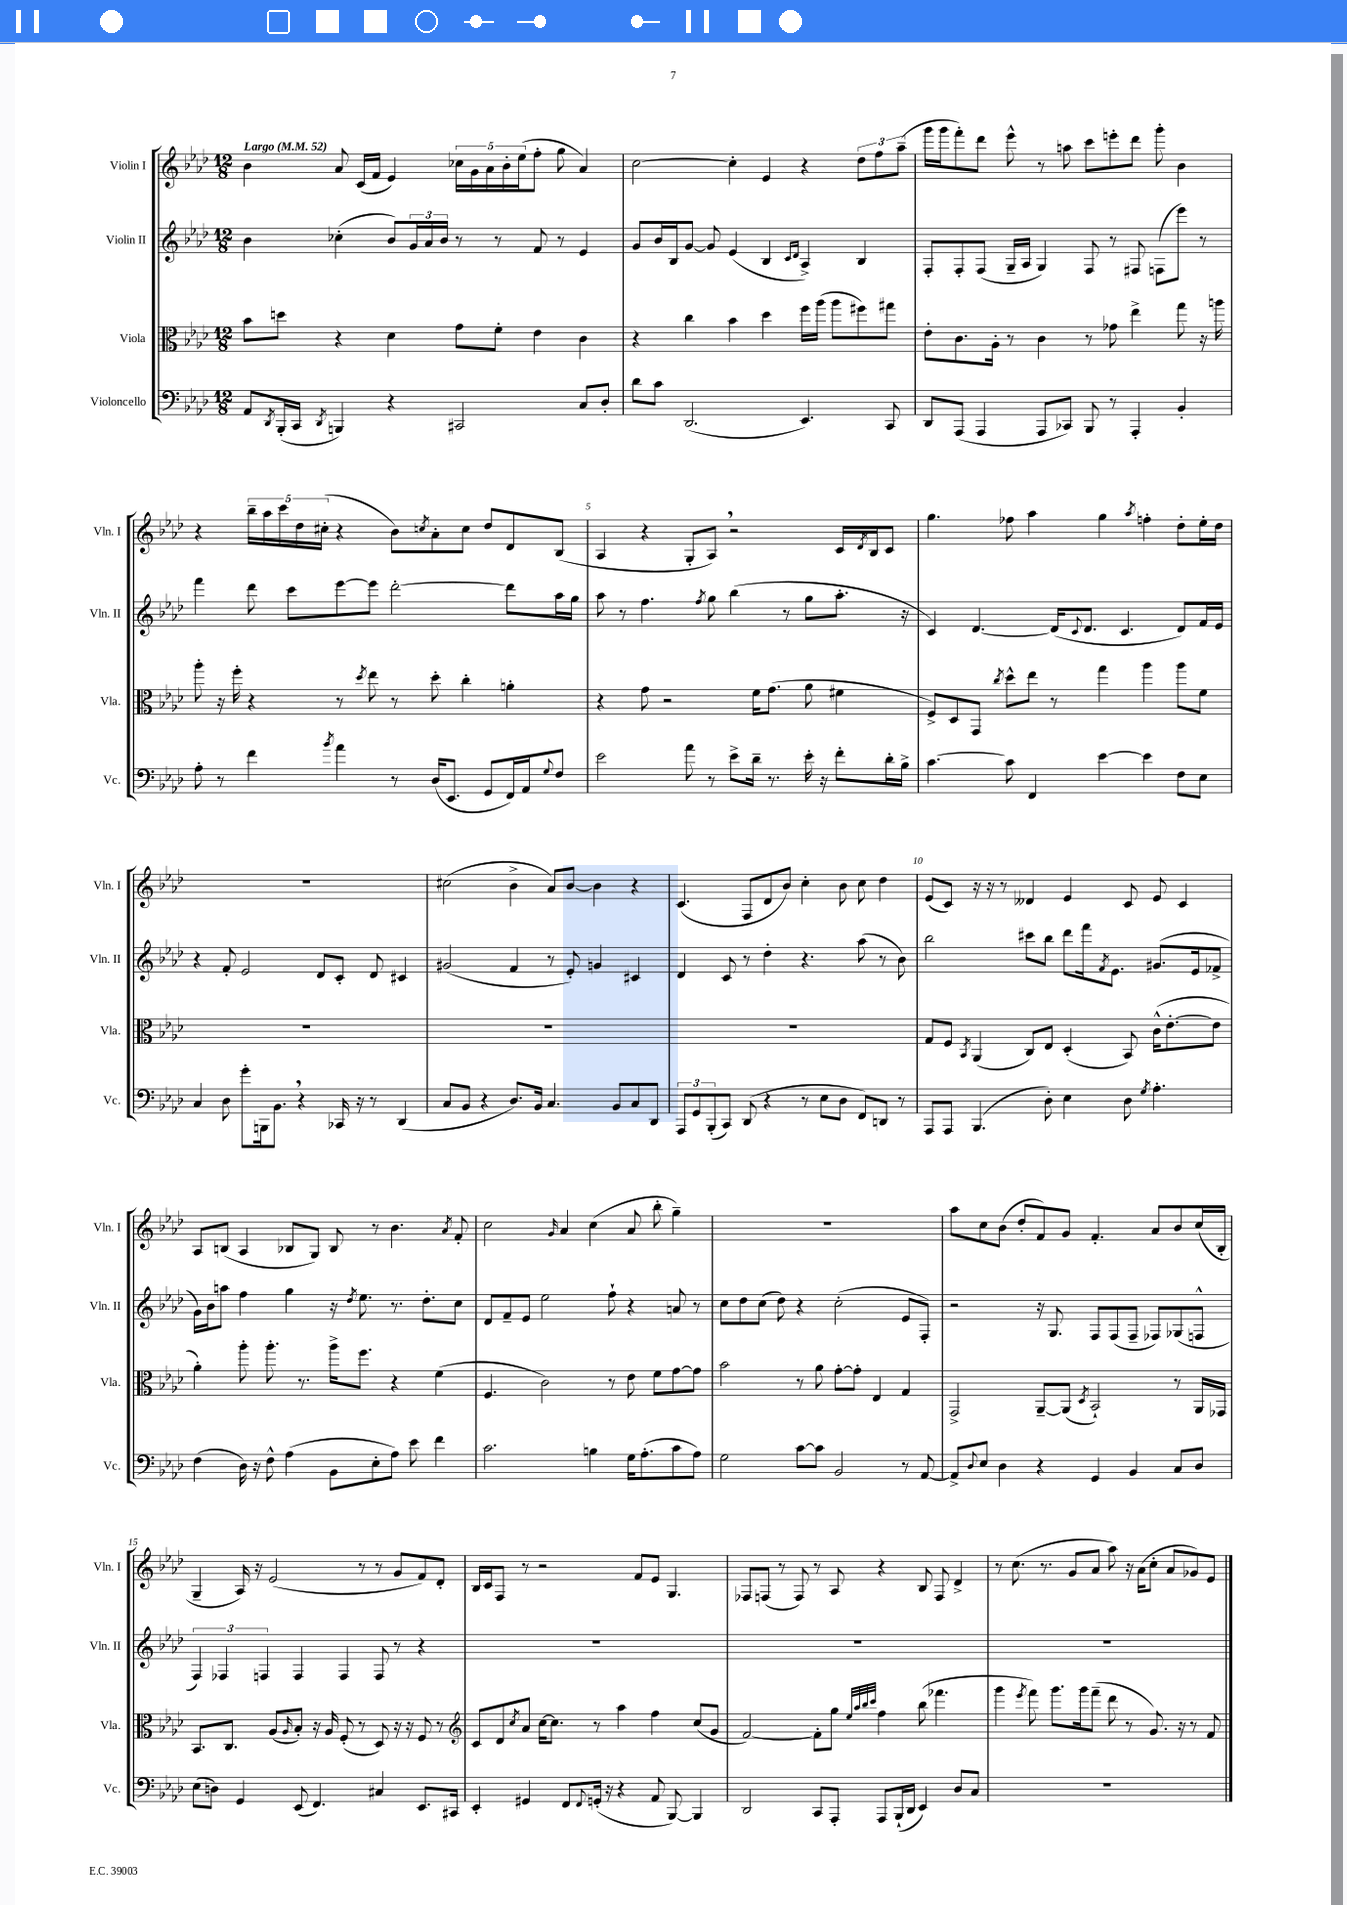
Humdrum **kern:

**kern	**kern	**kern	**kern
*staff4	*staff3	*staff2	*staff1
*clefF4	*clefC3	*clefG2	*clefG2
*k[b-e-a-d-]	*k[b-e-a-d-]	*k[b-e-a-d-]	*k[b-e-a-d-]
*M12/8	*M12/8	*M12/8	*M12/8
*MM52	*MM52	*MM52	*MM52
8AA-/L	8b-\L	4b-\	4b-\
8qDD-/	.	.	.
(16BBB-'/L	8dd\J	.	.
16CC/JJ	.	.	.
8qDD-/	.	.	.
4BBB/)	4r	(4cc-'\	8a-/
.	.	.	(16c/LL
.	.	.	16f/JJ
4r	4d-\	8b-/L)	4e-/)
.	.	24g/L	.
.	.	24a-/	.
.	.	24b-/JJ	.
2CC#/	8g\L	8r	20cc-\LL
.	.	.	20g\
.	.	.	20a-\
.	8f'\J	8r	.
.	.	.	20b-'\
.	.	.	(20ee-\J
.	4e-\	8f/	8ff'\J
.	.	8r	8gg\
8C/L	4c\	4e-/	4a-/)
8D-'/J	.	.	.
=	=	=	=
8d-\L	4r	8g/L	[2cc\
8c\J	.	16b-/L	.
.	.	16B-/J	.
(2.DD-/	4cc\	[8g/J	.
.	.	8g/]	.
.	4b-\	(4e-/	4cc'\]
.	4dd-\	4B-/	4e-/
.	.	16qqc/LL	.
.	.	16qqd-/JJ	.
4.EE-/)	16ff\LL	4A-^/)	4r
.	(16aa-\JJ	.	.
.	8aa-\L	.	.
.	8ff#\)	4B-/	12dd-\L
.	.	.	12ff\
8CC/	8gg#\J	.	.
.	.	.	(12aa-~\J
=	=	=	=
8DD-/L	8e-'\L	8F'/L	16ggg\LL
.	.	.	16ggg\J
(8AAA-/J	8.c\	8F'/	8fff'\)
4AAA-/	.	(8F/J	8ddd-\J
.	16A-'\Jk	.	.
.	8r	16G~/LL	8eee-^^\
.	.	16A-/JJ	.
8AAA-/L	4c\	4G/)	8r
8CC-/J)	.	.	8aa\
8BBB-/	8r	8F/	8ccc\L
8r	8g-\	8r	8eee'\
4AAA-'/	4ee-^\	8F#/	8ddd-\J
.	.	(8F\L	8ggg'\
4BB-'/	8gg\	8eee-\J)	4b-\
.	16r	8r	.
.	16aa\	.	.
=	=	=	=
8A-'\	8aa-'\	4fff\	4r
8r	16r	.	.
.	16ff'\	.	.
4f\	4r	8ddd-\	20bb-~\LL
.	.	.	20aa-\
.	.	.	20ccc\
.	.	8ccc\L	.
.	.	.	20dd-\
.	.	.	(20cc#'\JJ
8qb-/	.	.	.
4a-\	8r	[8eee-\	4r
.	8qdd-/	.	.
.	8ee-\	8eee-\]J	.
8r	8r	[2ddd-'\	8b-\L)
.	.	.	8qcc/
(16D-/LK	8dd-'\	.	8a-'\
8.EE-/J	.	.	.
.	4cc'\	.	8cc\J
8GG/L	.	.	8dd-/L
16FF/L)	4a'\	8ddd-\]L	8d-/
16AA-/J	.	.	.
8qqG/	.	.	.
8F/J	.	16aa-\L	(8B-/J
.	.	16gg\JJ	.
=	=	=	=
2e-\	4r	8aa-\	4A-/
.	.	8r	.
.	8g\	4.ff\	4r
.	2r	.	.
8a-\	.	.	8G'/L
.	.	8qff/	.
8r	.	8gg\	8A-/J)
8e-^\L	.	(4bb-\	2r
16d-~\Jk	16f\LK	.	.
8.r	(8.g\J	.	.
.	.	8r	.
16e-'\	8a-\	8gg\L	.
16r	.	.	.
8f'\L	4f#\	8.aa-'\J	16c/LL
.	.	.	8qd-/
.	.	.	16B-/J
16d-'\L	.	.	8c/J
16B-^\JJ	.	16r	.
=	=	=	=
[4.c\	8F^/L)	4c/)	4.gg\
.	8D-/	.	.
.	8GG/J	[4.d-/	.
.	8qcc/	.	.
8c\]	8dd-^^\L	.	8ff-\
4FF/	8ee-\J	.	4aa-\
.	8r	(16d-/]LK	.
.	.	8qqc/	.
.	.	8.d-/J	.
[4e-\	4gg\	.	4gg\
.	.	4.c/	.
.	.	.	8qaa-/
4e-\]	4aa-\	.	4ff'\
8F\L	8aa-\L	8d-/L)	8dd-'\L
8E-\J	8f\J	16f/L	16ee-'\L
.	.	16e-/JJ	16dd-\JJ
=	=	=	=
4C/	1.r	4r	1.r
8D-\	.	8f'/	.
8g'\L	.	2e-/	.
16BBB\k	.	.	.
8.BB-\J	.	.	.
4r	.	.	.
.	.	8d-/L	.
16CC-/	.	8c'/J	.
16r	.	.	.
8r	.	8d-/	.
(4DD-/	.	4c#/	.
=	=	=	=
8C/L	1.r	(2g#/	(2cc#\
8BB-/J	.	.	.
4r	.	.	.
8.D-/L)	.	4f/	4b-^\
16BB-/Jk	.	.	.
4.C/	.	8r	8a-/L)
.	.	8e-'/)	[8b-/J
.	.	4g/	4b-\]
8BB-/L	.	.	.
8C/	.	4c#/	4r
8DD-/J	.	.	.
=	=	=	=
12AAA-/L	1.r	4d-/	(4.c/
12GG/	.	.	.
(12BBB-'/	.	.	.
8CC/J)	.	8c/	.
(8DD-/	.	8r	8F/L
4r	.	4dd-'\	8d-/
.	.	.	8b-/J)
8r	.	4.r	4cc'\
8E-\L	.	.	.
8D-\J	.	.	8b-\
8FF/L)	.	(8aa-\	8cc\
8DD/J	.	8r	4dd-\
8r	.	8b-\)	.
=	=	=	=
8AAA-/L	8G/L	2bb-\	(8e-/L
8AAA-/J	8F/J	.	8c/J)
.	8qBB-/	.	.
(4.BBB-/	(4AA-/	.	16r
.	.	.	16r
.	.	.	8r
.	8C/L)	8ccc#\L	4d--/
8D-'\)	8E-/J	8bb-\J	.
4E-\	(4D-'/	8ddd-\L	4e-/
.	.	16fff\k	.
.	.	8qf/	.
.	.	8.e-\J	.
8D-\	8BB-/)	.	8c/
8qG/	.	.	.
4.A-'\	(16c^^\LK	(8.g#/L	8e-/
.	[8.e-'\	.	.
.	.	.	4c/
.	.	16e-/k	.
.	8e-\]J	8f-^/J	.
=	=	=	=
(4F\	4a-'\)	16g\LL)	8A-/L
.	.	16b-\J	.
.	.	8aa\J	(8B/J
16D-\)	8aa-'\	4ff\	4A-/
16r	.	.	.
8F^^\	8.aa-'\	.	.
(4A-\	.	4gg\	8B-/L
.	8.r	.	.
.	.	.	8G/J)
8BB-\L	16aa-^\LK	16r	8B-/
.	.	8qdd-/	.
.	8.ff\J	8.ee-\	.
8E-'\	.	.	8r
8A-\J)	4r	8.r	4.b-\
8e-\	.	.	.
.	.	8.dd-'\L	.
4f\	(4f\	.	.
.	.	.	8qa-/
.	.	8cc\J	8f'/
=	=	=	=
2.c\	4.F/	8d-/L	2cc\
.	.	8f~/	.
.	.	8e-/J	.
.	2c\)	2ee-\	.
.	.	.	16qqg/
.	.	.	4a-/
4B\	.	.	(4cc\
.	8r	8ff`\	.
16G\LK	8e-\	4r	8a-/
(8.A-'\	.	.	.
.	8f\L	.	8bb-'\
8c\	[8g\	8a/	4gg~\)
8A-\J)	8g\]J	8r	.
=	=	=	=
2G\	2b-\	8cc\L	1.r
.	.	8dd-\	.
.	.	(8cc\J	.
.	.	8dd-\)	.
[8c\L	8r	4r	.
8c\]J	8a-\	.	.
2BB-/	[8g'\L	(2cc'\	.
.	8g'\]J	.	.
.	4E-/	.	.
8r	4G/	8e-/L	.
[8AA-/	.	8F'/J)	.
=	=	=	=
8AA-^/]L	2GG^/	2r	8aa-\L
8qqD-/	.	.	.
8E-/J	.	.	8cc\
4D-\	.	.	(8b-\J
.	.	.	8dd-'/L
4r	[8AA-~/L	16r	8f/)
.	.	8.G/	.
.	(8AA-/]J	.	8g/J
.	8qD-/	.	.
4GG/	2BB-`/)	8F/L	4.f'/
.	.	(8F/	.
4BB-/	.	8F~/J	.
.	.	8F-/L)	8a-/L
8C/L	8r	(8G-/	8b-/
8D-/J	16AA-/LL	8F^^/J	(16cc/L
.	16GG-/JJ	.	16B-'/JJ
=	=	=	=
(8E-\L	8.BB-/L	6F/)	4G~/
8D\J)	.	.	.
.	.	6F-/	.
.	8.C/J	.	.
4GG/	.	.	16A-/)
.	.	.	16r
.	.	6F/	.
.	(8A-/L	.	(2e-/
.	16qqA-/	.	.
(8EE-/	8B-'/J)	4F/	.
4.FF/)	16r	.	.
.	16A-/	.	.
.	(8F'/	4F/	.
.	8r	.	8r
4C#/	8D-/)	8F/	8r
.	16r	8r	8g/L
.	16r	.	.
8.EE-/L	8F/	4r	8f/)
.	8r	.	8d-'/J
16CC#/Jk	.	.	.
=	=	=	=
*	*clefG2	*	*
4EE-'/	8c/L	1.r	16B-/LL
.	.	.	16c/J
.	8d-/	.	8F/J
.	8qcc/	.	.
4GG#/	8a-/J	.	8r
.	[16cc\LK	.	2r
.	8.cc\]J	.	.
8FF/L	.	.	.
8qqFF/	.	.	.
(16GG'/Jk	8r	.	.
16r	.	.	.
4r	4aa-\	.	.
.	.	.	8f/L
8AA-/	4ff\	.	8e-/J
[8BBB-/)	.	.	4.G/
4BBB-/]	(8cc/L	.	.
.	8g/J	.	.
=	=	=	=
2DD-/	[2f/)	1.r	8F-/L
.	.	.	(8F/J
.	.	.	8r
.	.	.	8F/)
8CC/L	8f'\]L	.	8r
8AAA-'/J	8gg\J	.	8A-/
.	32qqee-/LLL	.	.
.	32qqaa-/	.	.
.	32qqbb-/	.	.
.	32qqccc/JJJ	.	.
8AAA-/L	4ff\	.	4r
(16BBB-`/L	.	.	.
16DD-/JJ	.	.	.
4EE-/)	(8bb-\	.	8B-/
.	4.fff-\	.	8F/
8D-/L	.	.	4d-^/
8C/J	.	.	.
=	=	=	=
1.r	4ggg\	1.r	8r
.	.	.	(8.cc\
.	8qeee-/	.	.
.	8fff\)	.	.
.	.	.	8.r
.	8.ggg\L	.	.
.	.	.	8g/L
.	16ggg\k	.	.
.	(8fff~\J	.	8a-/J
.	8ddd-\	.	8aa-\)
.	8r	.	16r
.	.	.	(16a-\LK
.	8.g/)	.	8cc'\J
.	.	.	8a-/L
.	16r	.	.
.	8r	.	8g-/)
.	8f/	.	8e-/J
==	==	==	==
*-	*-	*-	*-
